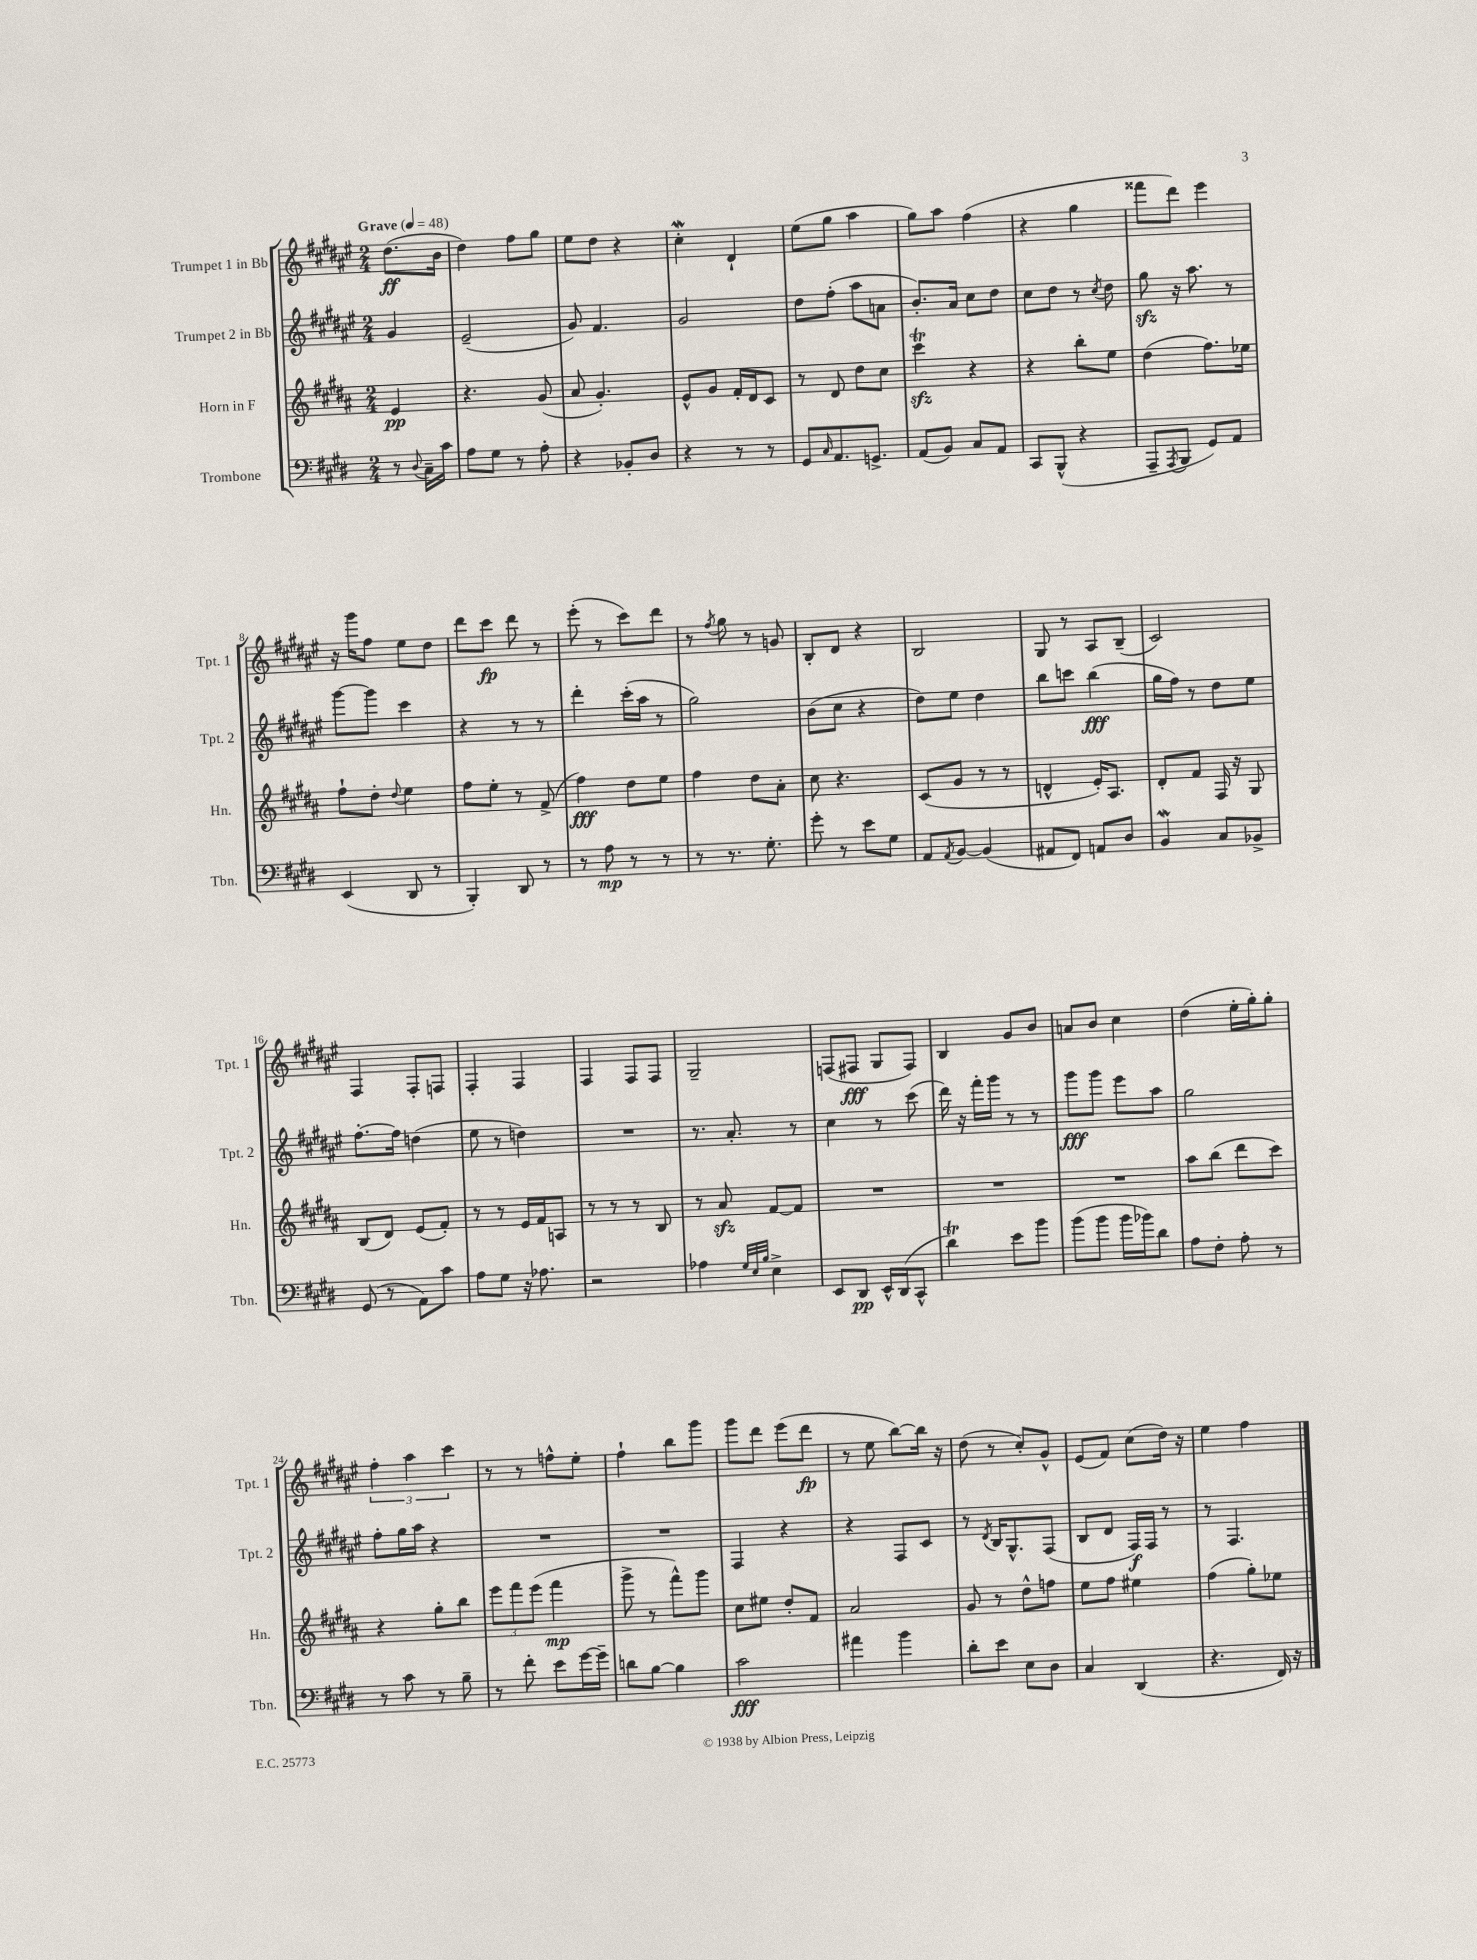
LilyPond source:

<<
\new StaffGroup <<
\new Staff = "s0" \with { instrumentName = "Trumpet 1 in Bb" shortInstrumentName = "Tpt. 1" } {
    \clef treble \key fis \major \numericTimeSignature \time 2/4 \partial 4 \tempo "Grave" 4 = 48
    dis''8.\ff( b'16 |
    dis''4) fis''8 gis''8 |
    eis''8 dis''8 r4 |
    cis''4-.\mordent dis'4-! |
    eis''8( gis''8 ais''4 |
    gis''8) ais''8 fis''4( |
    r4 gis''4 |
    fisis'''8 dis'''8) eis'''4 |
    r16 gis'''16 fis''8 eis''8 dis''8 |
    dis'''8 cis'''8\fp dis'''8 r8 |
    eis'''8-.( r8 cis'''8) dis'''8 |
    r8 \acciaccatura { fis''8 } gis''8 r8 g'8 |
    b8-. dis'8 r4 |
    b2 |
    gis8 r8 ais8 b8--( |
    cis'2) |
    fis4 fis8-. f8 |
    fis4-. fis4 |
    fis4 fis8 fis8 |
    gis2-- |
    f8( fis8\fff gis8 fis8) |
    b4 gis'8 b'8 |
    a'8 b'8 cis''4 |
    dis''4( eis''16-. gis''16-.) gis''8-. |
    \tuplet 3/2 { fis''4-. ais''4 cis'''4 } |
    r8 r8 f''8-^ eis''8-. |
    fis''4-! b''8 gis'''8 |
    gis'''8 dis'''8 eis'''8( dis'''8\fp |
    r8 eis''8 b''8~) b''16 r16 |
    dis''8( r8 cis''8-.) gis'8-^ |
    eis'8( fis'8) cis''8( dis''16) r16 |
    eis''4 fis''4 \bar "|." |
}
\new Staff = "s1" \with { instrumentName = "Trumpet 2 in Bb" shortInstrumentName = "Tpt. 2" } {
    \clef treble \key fis \major \numericTimeSignature \time 2/4 \partial 4
    gis'4 |
    eis'2--( |
    gis'8) fis'4. |
    gis'2 |
    dis''8 fis''8-.( ais''8 a'8 |
    b'8.-.) ais'16 cis''8 dis''8 |
    cis''8 dis''8 r8 \acciaccatura { cis''8 } dis''8 |
    gis''8\sfz r16 ais''8. r8 |
    gis'''8~ gis'''8 cis'''4 |
    r4 r8 r8 |
    dis'''4-. cis'''16-.( ais''16 r8 |
    gis''2) |
    b'8( cis''8 r4 |
    dis''8) eis''8 dis''4 |
    b''8 c'''8 b''4\fff( |
    gis''16 fis''16) r8 dis''8 eis''8 |
    fis''8.~-. fis''16 d''4( |
    eis''8 r8 d''4) |
    R2 |
    r8. ais'8.-. r8 |
    cis''4 r8 cis'''8( |
    dis'''16) r16 fis'''16-. gis'''16 r8 r8 |
    gis'''8\fff gis'''8 eis'''8 ais''8 |
    gis''2 |
    fis''8-. gis''16 ais''16 r4 |
    R2 |
    R2 |
    fis4 r4 |
    r4 fis8 cis'8 |
    r8 \acciaccatura { dis'8 } b16 gis8.-^ fis8( |
    b8 dis'8 fis16\f) fis16 r8 |
    r8 fis4. \bar "|." |
}
\new Staff = "s2" \with { instrumentName = "Horn in F" shortInstrumentName = "Hn." } {
    \clef treble \key b \major \numericTimeSignature \time 2/4 \partial 4
    e'4\pp |
    r4. gis'8( |
    ais'8 gis'4.-.) |
    e'8-^ gis'8 fis'16-. dis'16 cis'8 |
    r8 dis'8 dis''8 cis''8 |
    cis'''4\trill\sfz r4 |
    r4 b''8-. e''8 |
    dis''4( fis''8.) ees''16 |
    fis''8-! dis''8-. \appoggiatura { dis''8 } e''4 |
    fis''8 e''8-. r8 fis'8->( |
    fis''4\fff) dis''8 e''8 |
    fis''4 dis''8 ais'8-. |
    cis''8 r4. |
    cis'8( gis'8 r8 r8 |
    d'4-^ e'16-.) ais8. |
    dis'8-. fis'8 fis16 r16 gis8 |
    b8( dis'8) e'8( fis'8-.) |
    r8 r8 e'16 fis'16 a8 |
    r8 r8 r8 b8 |
    r8 ais'8\sfz fis'8~ fis'8 |
    R2 |
    R2 |
    R2 |
    ais''8 b''8( dis'''8 cis'''8) |
    r4 gis''8-. b''8 |
    \tuplet 3/2 { e'''8 fis'''8 e'''8( } fis'''4\mp |
    gis'''8-> r8 fis'''8-^) gis'''8 |
    cis''8 eis''8 dis''8-. fis'8 |
    ais'2 |
    gis'8 r8 dis''8-^ f''8 |
    e''8 fis''8 eis''4 |
    fis''4( gis''8-.) ees''8 \bar "|." |
}
\new Staff = "s3" \with { instrumentName = "Trombone" shortInstrumentName = "Tbn." } {
    \clef bass \key e \major \numericTimeSignature \time 2/4 \partial 4
    r8 \appoggiatura { dis8 } cis16-- cis'16 |
    a8 gis8 r8 a8-. |
    r4 bes,8-. dis8 |
    r4 r8 r8 |
    gis,8 \grace { cis16 } a,8. g,8.-> |
    a,8( b,8) cis8 a,8 |
    cis,8 b,,8-^( r4 |
    a,,8-- \acciaccatura { a,,8 } b,,8 gis,8) a,8 |
    e,4( dis,8 r8 |
    b,,4-.) dis,8 r8 |
    r8 a8\mp r8 r8 |
    r8 r8. gis8.-. |
    gis'8-. r8 e'8 gis8 |
    a,8 \acciaccatura { a,8 } b,8~ b,4( |
    ais,8 fis,8) a,8 dis8 |
    b,4\mordent cis8 bes,8-> |
    gis,8( r8 a,8) cis'8 |
    a8 gis8 r16 aes8. |
    r2 |
    aes4 \grace { gis32 e32 b32 } e4-> |
    e,8 dis,8\pp e,16-^ dis,16( cis,8-^ |
    dis'4\trill) e'8 b'8 |
    b'8( b'8 b'16 bes'16) dis'8 |
    a8 fis8-. a8-. r8 |
    r8 cis'8 r8 b8-- |
    r8 fis'8-. e'8 gis'16~ gis'16-- |
    d'8 b8~ b4 |
    cis'2\fff |
    ais'4 b'4 |
    dis'8-. e'8 e8 dis8 |
    cis4 dis,4( |
    r4. fis,16) r16 \bar "|." |
}
>>
>>
